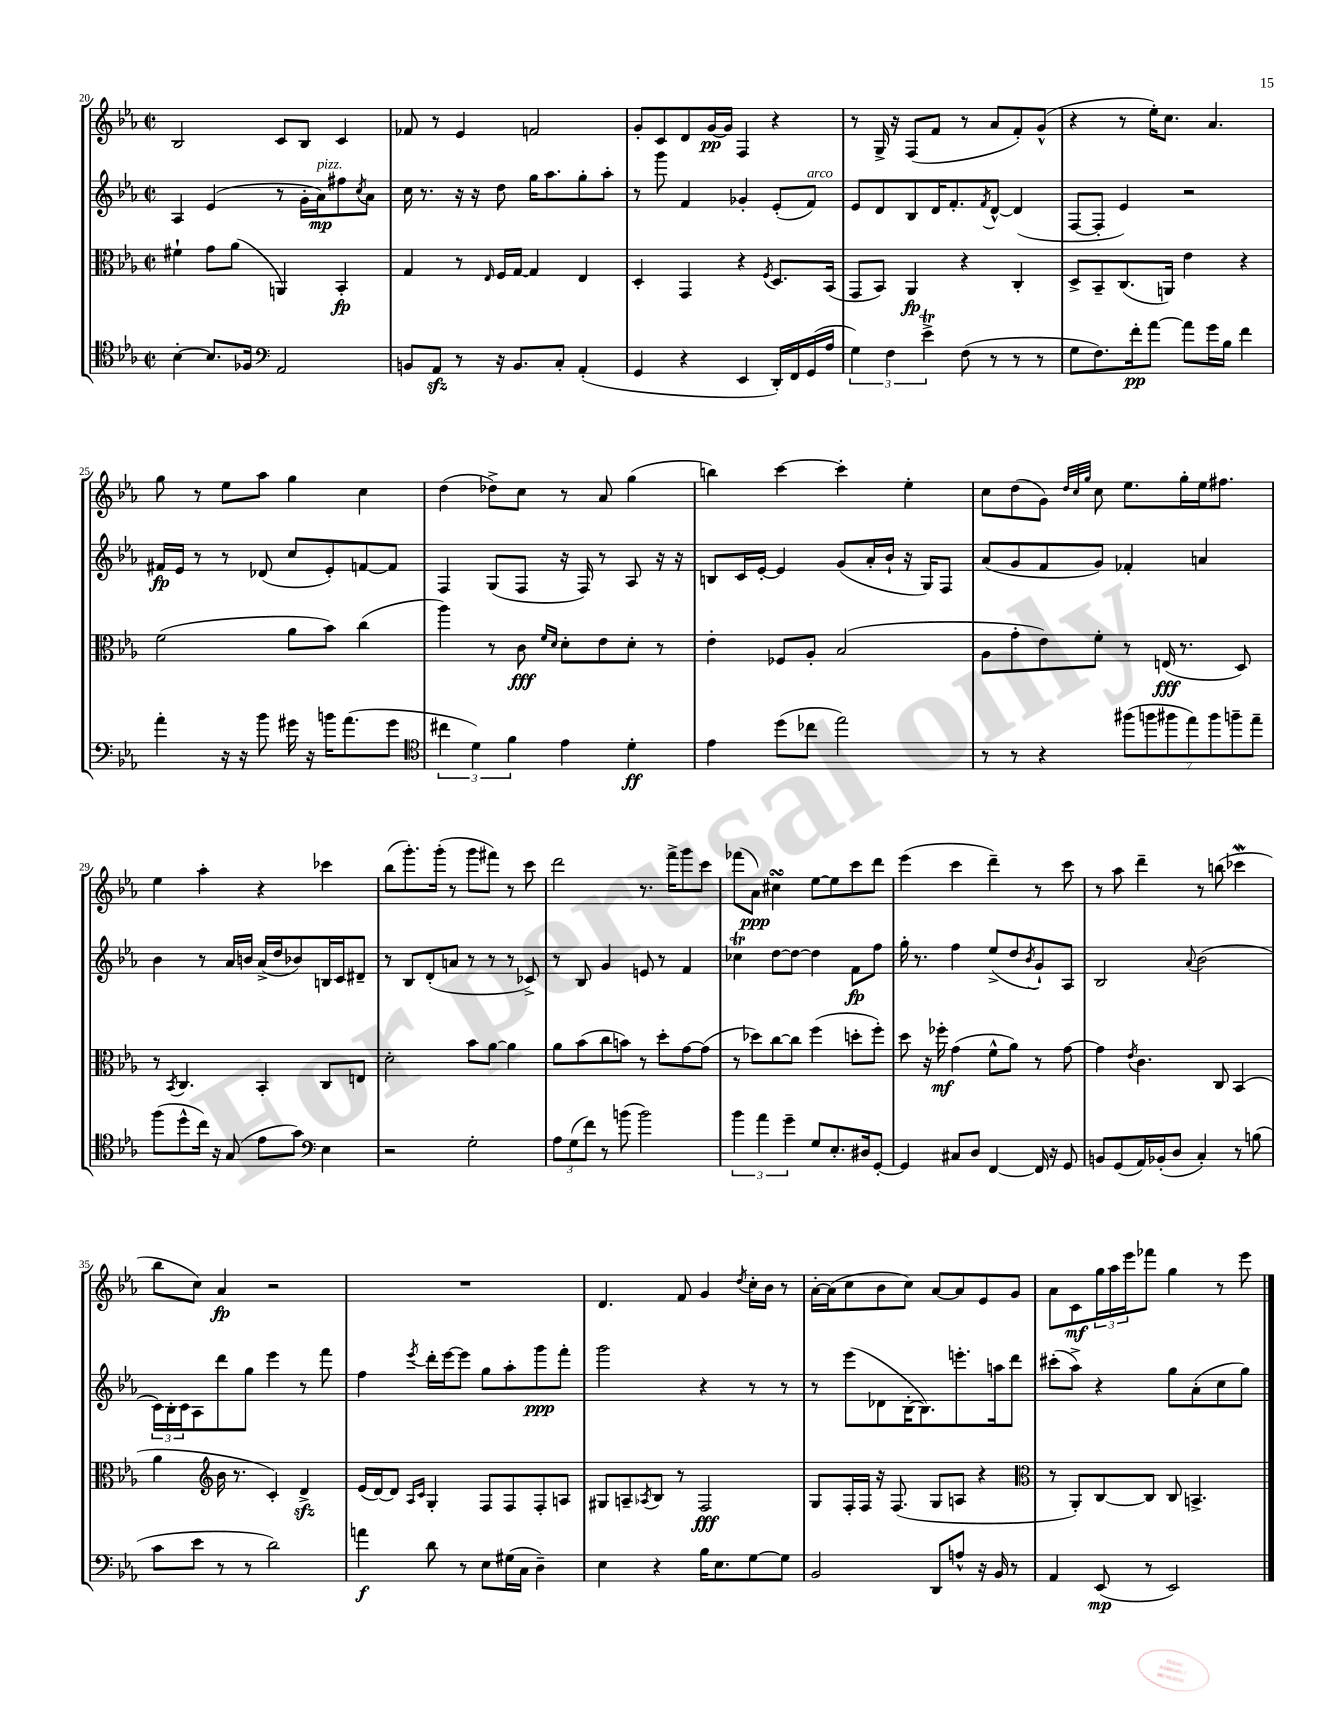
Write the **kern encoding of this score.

**kern	**dynam	**kern	**dynam	**kern	**dynam	**kern	**dynam
*part4	*part4	*part3	*part3	*part2	*part2	*part1	*part1
*staff4	*staff4	*staff3	*staff3	*staff2	*staff2	*staff1	*staff1
*clefC4	*	*clefC3	*	*clefG2	*	*clefG2	*
*k[b-e-a-]	*	*k[b-e-a-]	*	*k[b-e-a-]	*	*k[b-e-a-]	*
*M2/2	*	*M2/2	*	*M2/2	*	*M2/2	*
*met(c|)	*	*met(c|)	*	*met(c|)	*	*met(c|)	*
=20	=20	=20	=20	=20	=20	=20	=20
[4B-'\	.	4f#X`\	.	4A-/	.	2B-/	.
8.B-/L]	.	8g\L	.	(4e-/	.	.	.
.	.	(8a-\J	.	.	.	.	.
16F-X/Jk	.	.	.	.	.	.	.
*clefF4	*	*	*	*	*	*	*
2AA-/	.	4AAn/)	.	8r	.	8c/L	.
.	.	.	.	16g'\LL	.	8B-/J	.
!	!	!	!	!LO:TX:a:i:t=pizz.	!	!	!
.	.	.	.	16a-\J)	mp	.	.
.	.	4BB-'/	fp	8ff#X\	.	4c/	.
.	.	.	.	8qcc/	.	.	.
.	.	.	.	8a-\J	.	.	.
=21	=21	=21	=21	=21	=21	=21	=21
8BBn/L	.	4G/	.	16cc\	.	8f-X/	.
.	.	.	.	8.r	.	.	.
8AA-zz/J	.	.	.	.	.	8r	.
8r	.	8r	.	16r	.	4e-/	.
.	.	.	.	16r	.	.	.
.	.	16qqE-/	.	.	.	.	.
16r	.	16F/LL	.	8dd\	.	.	.
8.BB/L	.	[16G/JJ	.	.	.	.	.
.	.	4G/]	.	16gg\KL	.	2fn/	.
.	.	.	.	8.aa-\	.	.	.
8C'/J	.	.	.	.	.	.	.
(4AA-'/	.	4E-/	.	8gg'\	.	.	.
.	.	.	.	8aa-'\J	.	.	.
=22	=22	=22	=22	=22	=22	=22	=22
4GG/	.	4D'/	.	8r	.	8g'/L	.
.	.	.	.	8ggg\	.	8c/	.
4r	.	4GG/	.	4f/	.	8d/	.
.	.	.	.	.	.	[16g/L	pp
.	.	.	.	.	.	16g/JJ]	.
4EE-/	.	4r	.	4g-X'/	.	4F/	.
.	.	8qF/	.	.	.	.	.
16DD'/LL)	.	8.D/L	.	(8e-'/L	.	4r	.
16FF/	.	.	.	.	.	.	.
!	!	!	!	!LO:TX:a:i:t=arco	!	!	!
(16GG/	.	.	.	8f/J)	.	.	.
16A-/JJ	.	(16BB-/Jk	.	.	.	.	.
=23	=23	=23	=23	=23	=23	=23	=23
6G\)	.	8GG/L	.	8e-/L	.	8r	.
.	.	8BB-/J)	.	8d/	.	16G^/	.
6F\	.	.	.	.	.	.	.
.	.	.	.	.	.	16r	.
.	.	4AA-/	fp	8B-/	.	(8F/L	.
6e-T^\	.	.	.	.	.	.	.
.	.	.	.	16d/K	.	8f/J	.
.	.	.	.	8.f'/	.	.	.
(8F\	.	4r	.	.	.	8r	.
.	.	.	.	8qf/	.	.	.
8r	.	.	.	[8d^^/J	.	8a-/L	.
8r	.	4C'/	.	(4d/]	.	8f'/)	.
8r	.	.	.	.	.	(8g^^/J	.
=24	=24	=24	=24	=24	=24	=24	=24
8G\L	.	8D^/L	.	[8F/L	.	4r	.
8.F\)	.	8BB-~/	.	8F'/J]	.	.	.
.	.	(8.C/	.	4e-/)	.	8r	.
16f'\k	pp	.	.	.	.	.	.
[8a-\J	.	.	.	.	.	16ee-'\KL)	.
.	.	16AAn/Jk)	.	.	.	8.cc\J	.
8a-\L]	.	4e-\	.	2r	.	.	.
16g\L	.	.	.	.	.	4.a-/	.
16B-\JJ	.	.	.	.	.	.	.
4f\	.	4r	.	.	.	.	.
!!LO:LB:g=z
=25	=25	=25	=25	=25	=25	=25	=25
4a-'\	.	(2f\	.	16f#X/LL	fp	8gg\	.
.	.	.	.	16e-/JJ	.	.	.
.	.	.	.	8r	.	8r	.
16r	.	.	.	8r	.	8ee-\L	.
16r	.	.	.	.	.	.	.
8b-\	.	.	.	(8d-X/	.	8aa-\J	.
16g#X\	.	8a-\L	.	8cc/L	.	4gg\	.
16r	.	.	.	.	.	.	.
16bn\KL	.	8b-\J)	.	8e-'/)	.	.	.
(8.a-\	.	.	.	.	.	.	.
.	.	(4cc\	.	[8fn/	.	4cc\	.
8g#\J	.	.	.	8f/J]	.	.	.
=26	=26	=26	=26	=26	=26	=26	=26
*clefC4	*	*	*	*	*	*	*
6cc#X\	.	4aa-\)	.	4F/	.	(4dd\	.
6d\)	.	.	.	.	.	.	.
.	.	8r	.	(8G/L	.	8dd-X^\L)	.
6f\	.	.	.	.	.	.	.
.	.	8c\	fff	8F/J	.	8cc\J	.
.	.	16qqf/LL	.	.	.	.	.
.	.	16qqd/JJ	.	.	.	.	.
4e-\	.	8d'\L	.	16r	.	8r	.
.	.	.	.	16F/)	.	.	.
.	.	8e-\	.	8r	.	8a-/	.
4d'\	ff	8d'\J	.	8A-/	.	(4gg\	.
.	.	8r	.	16r	.	.	.
.	.	.	.	16r	.	.	.
=27	=27	=27	=27	=27	=27	=27	=27
4e-\	.	4e-'\	.	8Bn/L	.	4bbn\)	.
.	.	.	.	16c/L	.	.	.
.	.	.	.	[16e-'/JJ	.	.	.
(8dd\L	.	8F-X/L	.	4e-/]	.	[4ccc\	.
8cc-X\J	.	8A-'/J	.	.	.	.	.
2ee-\)	.	(2B-/	.	(8g/L	.	4ccc'\]	.
.	.	.	.	16a-'/L	.	.	.
.	.	.	.	16b-`/JJ	.	.	.
.	.	.	.	16r	.	4ee-'\	.
.	.	.	.	16G/KL)	.	.	.
.	.	.	.	8F/J	.	.	.
=28	=28	=28	=28	=28	=28	=28	=28
8r	.	8A-\L	.	(8a-/L	.	8cc\L	.
8r	.	8g'\	.	8g/	.	(8dd\	.
4r	.	8e-\)	.	8f/	.	8g\J)	.
.	.	.	.	.	.	32qqdd/LLL	.
.	.	.	.	.	.	32qqcc/	.
.	.	.	.	.	.	32qqgg/JJJ	.
.	.	8f'\J	.	8g/J)	.	8cc\	.
(14ff#X\L	.	8r	.	4f-X'/	.	8.ee-\L	.
14ffn\	.	.	.	.	.	.	.
.	.	(16En/	fff	.	.	.	.
14ff#X\	.	.	.	.	.	.	.
.	.	8.r	.	.	.	16gg'\L	.
14ee-\)	.	.	.	.	.	.	.
.	.	.	.	4an/	.	16ee-\J	.
14ff#\	.	.	.	.	.	.	.
.	.	.	.	.	.	8.ff#X\J	.
14ffn~\	.	.	.	.	.	.	.
.	.	8D/)	.	.	.	.	.
14ee-~\J	.	.	.	.	.	.	.
!!LO:LB:g=z
=29	=29	=29	=29	=29	=29	=29	=29
(8ff\L	.	8r	.	4b-\	.	4ee-\	.
.	.	8qBB-/	.	.	.	.	.
8dd^^\	.	4.C/	.	.	.	.	.
16cc\Jk)	.	.	.	8r	.	4aa-'\	.
16r	.	.	.	.	.	.	.
(8G/	.	.	.	16a-/LL	.	.	.
.	.	.	.	16bn/JJ	.	.	.
8e-\L	.	4BB-'/	.	(16a-^/LL	.	4r	.
.	.	.	.	16dd/J	.	.	.
8g\J)	.	.	.	8b-X/)	.	.	.
*clefF4	*	*	*	*	*	*	*
4E-\	.	8C/L	.	16Bn/L	.	4ccc-X\	.
.	.	.	.	16c/J	.	.	.
.	.	8En/J	.	8d#X~/J	.	.	.
=30	=30	=30	=30	=30	=30	=30	=30
2r	.	2d'\	.	8r	.	(8bb-\L	.
.	.	.	.	8B-/L	.	8.ggg'\)	.
.	.	.	.	(8d'/	.	.	.
.	.	.	.	.	.	(16ggg'\Jk	.
.	.	.	.	8an/J	.	8r	.
2G'\	.	8b-\L	.	8r	.	8ggg\L	.
.	.	[8a-\J	.	8r	.	8fff#X\J)	.
.	.	4a-\]	.	8r	.	8r	.
.	.	.	.	8c-X^/)	.	8ccc\	.
=31	=31	=31	=31	=31	=31	=31	=31
12A-\L	.	8a-\L	.	8r	.	2ddd\	.
(12G\	.	.	.	.	.	.	.
.	.	(8b-\	.	8B-/	.	.	.
12f\J)	.	.	.	.	.	.	.
8r	.	8cc\	.	4g/	.	.	.
(8bn\	.	8bn\J)	.	.	.	.	.
2b\)	.	8r	.	8en/	.	8.r	.
.	.	8dd'\L	.	8r	.	.	.
.	.	.	.	.	.	16fff^\KL	.
.	.	[8g\	.	4f/	.	8ggg\	.
.	.	(8g\J]	.	.	.	8ccc\J	.
=32	=32	=32	=32	=32	=32	=32	=32
6b-\	.	8r	.	4cc-XT\	.	(8fff-X\L	.
.	.	8dd-X\L)	.	.	.	8a-\J)	ppp
6a-\	.	.	.	.	.	.	.
.	.	[8cc\	.	[8dd\L	.	4cc#XsSsS\	.
6g~\	.	.	.	.	.	.	.
.	.	8cc\J]	.	8dd\J_	.	.	.
8G/L	.	(4ff\	.	4dd\]	.	[8ee-\L	.
8.E-'/	.	.	.	.	.	8ee-\]	.
.	.	8ddn'\L	.	8f\L	fp	8ccc\	.
16D#X/k	.	.	.	.	.	.	.
[8GG'/J	.	8ff'\J)	.	8ff\J	.	8ddd\J	.
=33	=33	=33	=33	=33	=33	=33	=33
4GG/]	.	8dd\	.	16gg'\	.	(4eee-\	.
.	.	.	.	8.r	.	.	.
.	.	16r	.	.	.	.	.
.	.	16ff-X'\	mf	.	.	.	.
8C#X/L	.	(4g\	.	4ff\	.	4ccc\	.
8D/J	.	.	.	.	.	.	.
[4FF/	.	8f^^\L	.	(8ee-^/L	.	4ddd~\)	.
.	.	8a-\J)	.	8dd/	.	.	.
.	.	.	.	8qb-/	.	.	.
16FF/]	.	8r	.	8g`/)	.	8r	.
16r	.	.	.	.	.	.	.
8GG/	.	[8g\	.	8A-/J	.	8ccc\	.
=34	=34	=34	=34	=34	=34	=34	=34
8BBn/L	.	4g\]	.	2B-/	.	8r	.
(8GG/	.	.	.	.	.	8aa-\	.
.	.	8qe-/	.	.	.	.	.
16AA-/L)	.	4.c\	.	.	.	4ddd~\	.
(16BB-X'/J	.	.	.	.	.	.	.
8D/J	.	.	.	.	.	.	.
.	.	.	.	8qqa-/	.	.	.
4C'/)	.	.	.	(2b-\	.	8r	.
.	.	8C/	.	.	.	(8bbn\	.
8r	.	(4BB-/	.	.	.	4ccc-Xw\	.
(8Bn\	.	.	.	.	.	.	.
!!LO:LB:g=z
=35	=35	=35	=35	=35	=35	=35	=35
8c\L	.	4a-\	.	24c\LL)	.	8bb-\L	.
.	.	.	.	24B-'\	.	.	.
.	.	.	.	24c\J	.	.	.
8e-\J	.	.	.	8A-\	.	8cc\J)	.
*	*	*clefG2	*	*	*	*	*
8r	.	16b-\	.	8ddd\	.	4a-/	fp
.	.	8.r	.	.	.	.	.
8r	.	.	.	8gg\J	.	.	.
2d\)	.	4c'/)	.	4eee-\	.	2r	.
.	.	4dzz^/	.	8r	.	.	.
.	.	.	.	8fff\	.	.	.
=36	=36	=36	=36	=36	=36	=36	=36
4an\	f	(16e-/LL	.	4ff\	.	1r	.
.	.	[16d/J)	.	.	.	.	.
.	.	8d/J]	.	.	.	.	.
.	.	16qqA-/LL	.	.	.	.	.
.	.	16qqc/JJ	.	8qeee-/	.	.	.
8d\	.	4G'/	.	16ddd'\LL	.	.	.
.	.	.	.	[16eee-\J	.	.	.
8r	.	.	.	8eee-\J]	.	.	.
8E-\L	.	8F/L	.	8gg\L	.	.	.
(16G#X\L	.	8F/	.	8aa-'\	.	.	.
16C\JJ	.	.	.	.	.	.	.
4D~\)	.	8F'/	.	8ggg\	ppp	.	.
.	.	8An/J	.	8fff'\J	.	.	.
=37	=37	=37	=37	=37	=37	=37	=37
4E-\	.	8G#X/L	.	2ggg\	.	4.d/	.
.	.	8An~/	.	.	.	.	.
.	.	8qA-X/	.	.	.	.	.
4r	.	8B-/J	.	.	.	.	.
.	.	8r	.	.	.	8f/	.
16B-\KL	.	2F/	fff	4r	.	4g/	.
8.E-\	.	.	.	.	.	.	.
.	.	.	.	.	.	8qdd/	.
[8G\	.	.	.	8r	.	16cc'\LL	.
.	.	.	.	.	.	16b-\JJ	.
8G\J]	.	.	.	8r	.	8r	.
=38	=38	=38	=38	=38	=38	=38	=38
2BB-/	.	8G/L	.	8r	.	[16a-'\LL	.
.	.	.	.	.	.	(16a-\J]	.
.	.	16F'/L	.	(8eee-\L	.	8cc\	.
.	.	16F/JJ	.	.	.	.	.
.	.	16r	.	8d-X\	.	8b-\	.
.	.	(8.F/	.	.	.	.	.
.	.	.	.	[16B-'\K	.	8cc\J)	.
.	.	.	.	8.B-\])	.	.	.
8DD/L	.	8G/L	.	.	.	[8a-/L	.
8An^^/J	.	8An/J	.	8.eeen'\	.	8a-/]	.
16r	.	4r	.	.	.	8e-/	.
16BB-/	.	.	.	16aan\k	.	.	.
8r	.	.	.	8ddd\J	.	8g/J	.
=39	=39	=39	=39	=39	=39	=39	=39
*	*	*clefC3	*	*	*	*	*
4AA-/	.	8r	.	(8ccc#X'\L	.	8a-\L	.
.	.	8AA-'/L)	.	8aa-^\J)	.	8c\	mf
(8EE-/	mp	[8C/	.	4r	.	24gg\L	.
.	.	.	.	.	.	24aa-\	.
.	.	.	.	.	.	24eee-\J	.
8r	.	8C/J]	.	.	.	8fff-X\J	.
2EE-/)	.	8C/	.	8gg\L	.	4gg\	.
.	.	4.BBn^/	.	(8a-'\	.	.	.
.	.	.	.	8cc\	.	8r	.
.	.	.	.	8gg\J)	.	8eee-\	.
==	==	==	==	==	==	==	==
*-	*-	*-	*-	*-	*-	*-	*-
